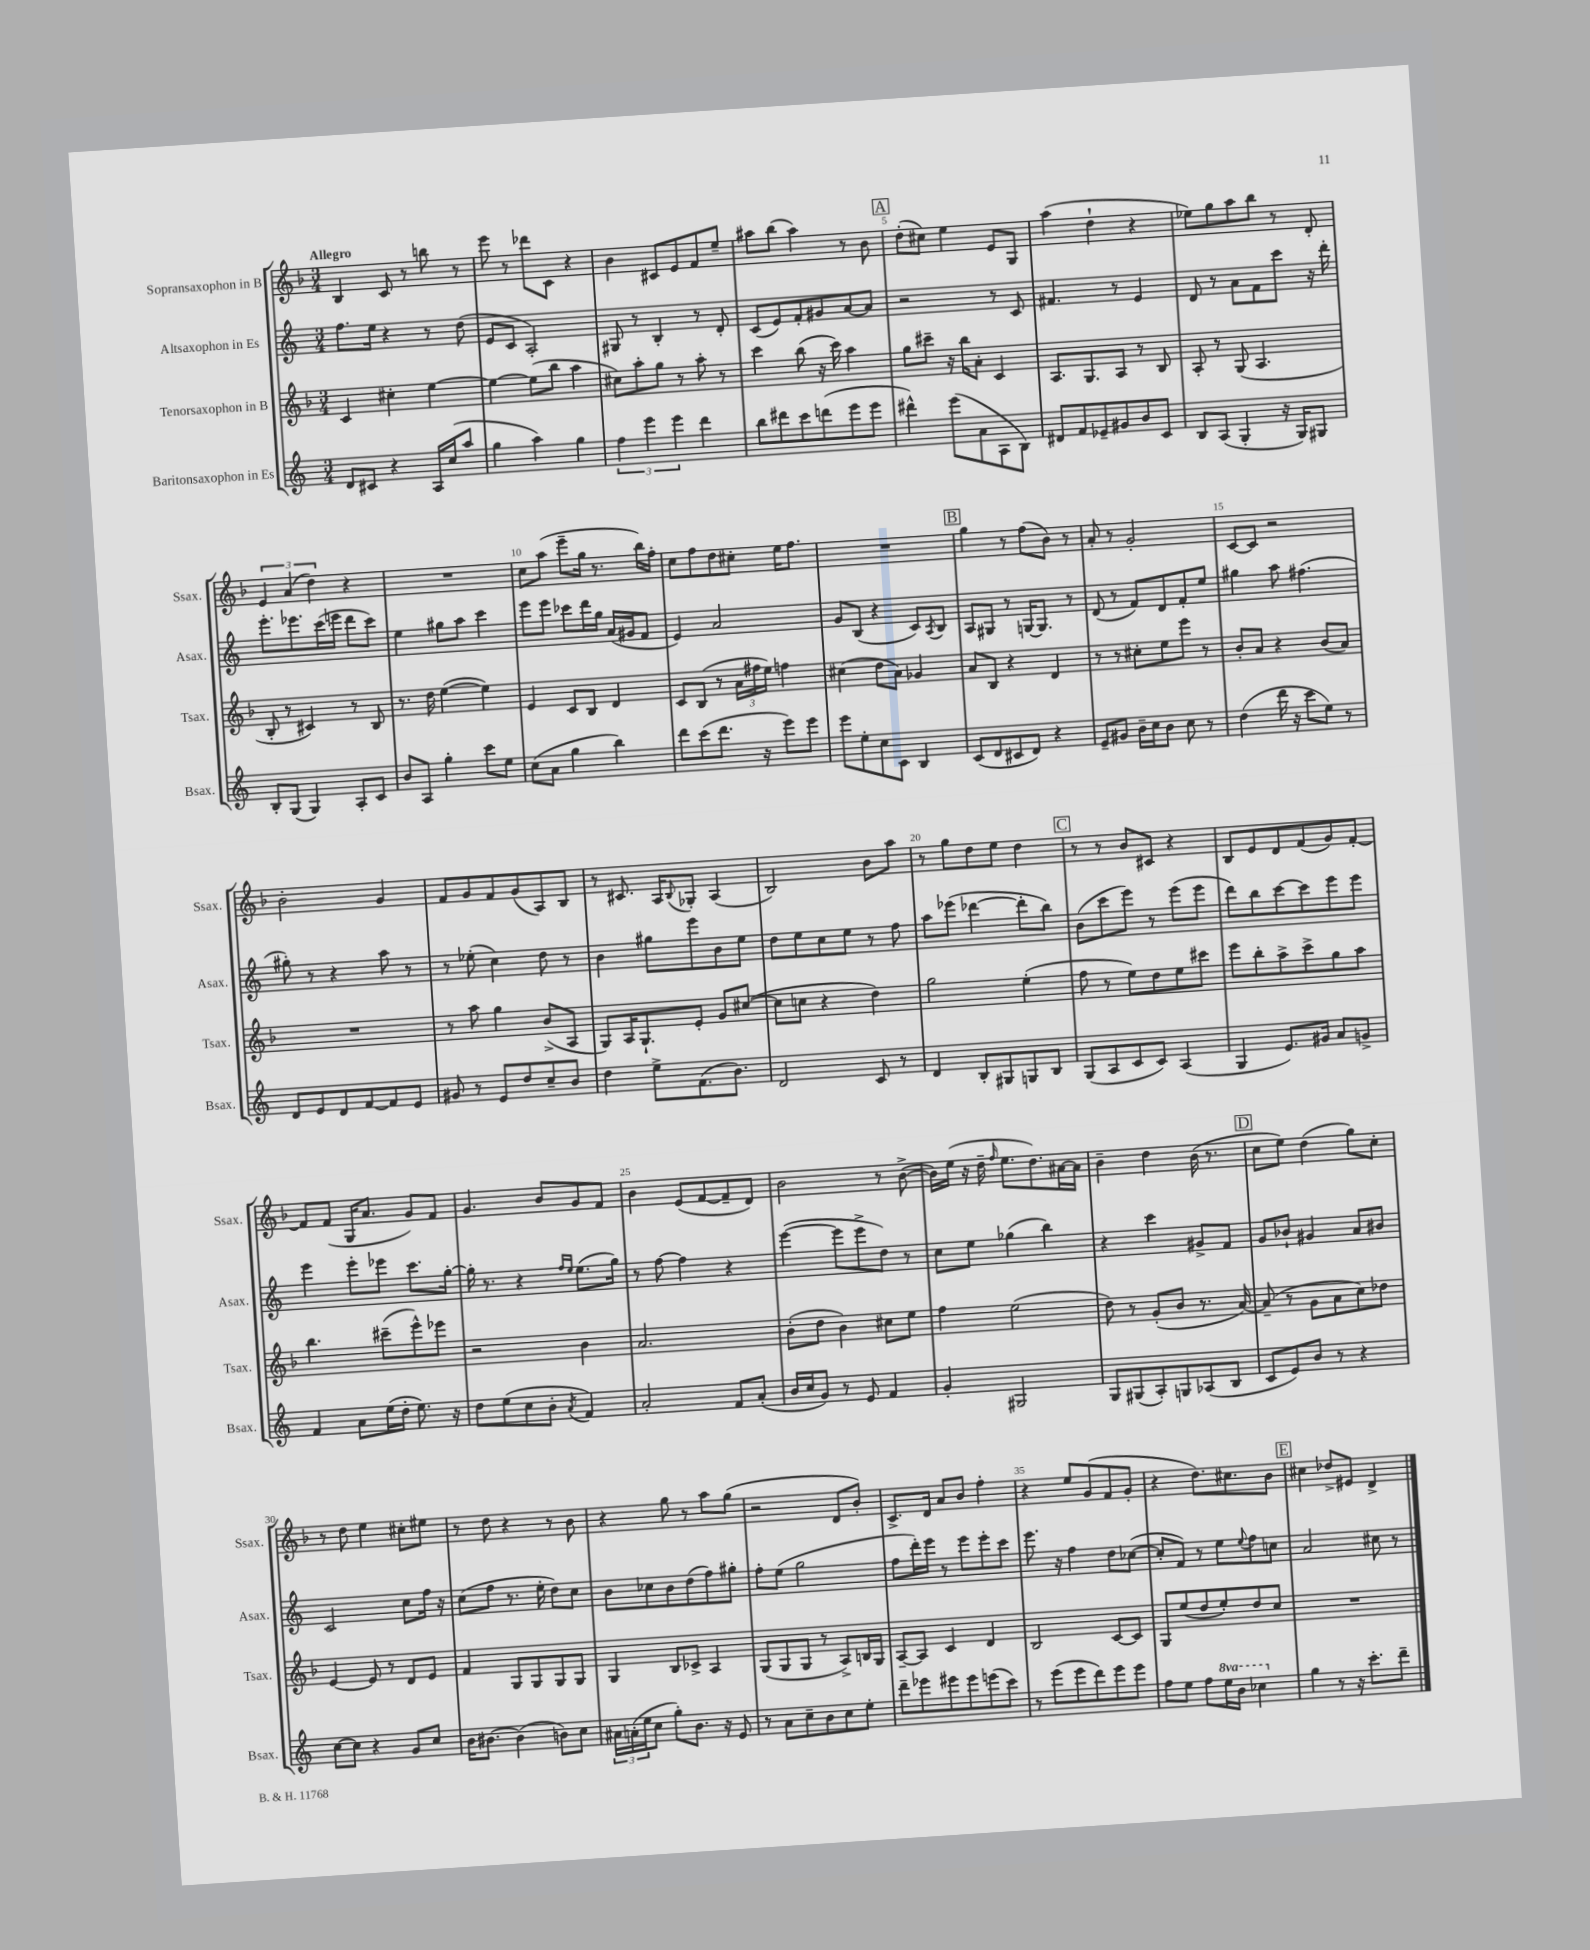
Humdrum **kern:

**kern	**kern	**kern	**kern
*staff4	*staff3	*staff2	*staff1
*clefG2	*clefG2	*clefG2	*clefG2
*k[]	*k[b-]	*k[]	*k[b-]
*M3/4	*M3/4	*M3/4	*M3/4
8d	4c	8.ff	4B-
8c#	.	.	.
.	.	16ee	.
4r	4cc#'	4r	8c
.	.	.	8r
16A	[4ee	8r	8bb
(16cc	.	.	.
8aa	.	(8dd	8r
=	=	=	=
4gg	4ee_	8e	8eee
.	.	8c	8r
4aa)	(8ee]	2A')	8ddd-
.	8bb-	.	8c
4gg	4aa	.	4r
=	=	=	=
6ff	8cc#)	8G#	4b-
.	8aa'	8r	.
6eee	.	.	.
.	8gg	4B'	8c#
6eee	.	.	.
.	8r	.	8e
4ddd	8aa'	8r	8f
.	8r	8d'	8ee~
=	=	=	=
8bb	4ccc	(8c	8aa#
8ddd#	.	8e)	(8bb-
8ccc	(8bb-	8f'	4aa#)
(8ddd	16r	8g#	.
.	16ccc)	.	.
8eee	4aa	[8a	8r
8eee	.	8a]	8b-
=	=	=	=
4ddd#^^)	8gg	2r	(8dd'
.	8ccc#~	.	8cc#)
(8eee	16r	.	4ee
.	16bb-	.	.
8a	8a'	.	.
8A	4c	8r	8e
8B)	.	8c	8G
=	=	=	=
8d#	8.A	4.f#	(4aa
8f	.	.	.
.	8.G	.	.
8e-~	.	.	4dd`
8g#	8A	8r	.
8b	8r	4e	4r
8c	8B-	.	.
=	=	=	=
8B	8A'	8d	8ee-)
(8A	8r	8r	8gg
4G'	(8G	8a	8aa
.	4.A	8f	8bb-
16r	.	8ccc	8r
16G)	.	.	.
8G#	.	16r	8d'
.	.	16ddd'	.
=	=	=	=
8B'	8B-'	8.eee'	6e
(8G	8r	.	.
.	.	.	(6a
.	.	8.eee-	.
4G)	4c#)	.	.
.	.	.	6dd)
.	.	(16ccc	.
.	.	16eee	.
8A'	8r	8ddd	4r
8c	8B-	8ccc)	.
=	=	=	=
8b	8.r	4ee	2.r
8A	.	.	.
.	16dd	.	.
4gg'	([4ee	8gg#	.
.	.	8aa	.
8ccc	4ee])	4ccc	.
8ee	.	.	.
=	=	=	=
(8cc	4e	8eee	8cc
8a	.	8eee	(8aa
4gg	8c	8ccc-	8eee~
.	8B-	16ddd	16gg
.	.	16gg	8.r
4bb)	4d	(16a	.
.	.	16g#	.
.	.	8f	16bb-)
.	.	.	16ff'
=	=	=	=
8ddd	8c	4e)	8cc
(8ccc	(8B-	.	8ff
8.ddd	8r	2a	8dd
.	24a	.	8cc#'
.	24ff#	.	.
16r	.	.	.
.	24ee)	.	.
8eee)	4ff	.	16ee
.	.	.	8.ff
8eee	.	.	.
=	=	=	=
8eee	(4cc#	8g	2.r
8ee'	.	(8B	.
8cc	8dd	4r	.
8c	8a)	.	.
4B	4g-	8c)	.
.	.	8qA	.
.	.	8B	.
=	=	=	=
(8c	8a	8A	4gg
8d	8B-	8G#	.
8c#	4r	8r	8r
8d)	.	[16G	(8ff
.	.	8.G]	.
4r	4d	.	8b-)
.	.	8r	8r
=	=	=	=
8e~	8r	(8d	8a'
8g#	8r	8r	8r
16b~	8cc#'	8f)	2g'
16cc	.	.	.
8b	8ee	8d	.
8cc	8eee	8f'	.
8r	8r	8ee	.
=	=	=	=
(4dd	8b-'	4gg#	[8c
.	8a	.	8c]
16ddd	4r	8aa	2r
16r	.	.	.
8ccc	.	(4.ff#	.
8ee)	(8b-	.	.
8r	8a)	.	.
=	=	=	=
8d	2.r	8gg#')	2b-'
8e	.	8r	.
8d	.	4r	.
[8f	.	.	.
8f]	.	8aa	4g
8e	.	8r	.
=	=	=	=
8g#	8r	8r	8f
8r	8aa	(8ee-'	8g
8e	4gg	4cc)	8f
8dd	.	.	(8g
8cc~	(8b-^	8dd	8A)
8b	8A	8r	8B-
=	=	=	=
4dd	8G)	4b	8r
.	16A	.	8.c#
.	8.G`	.	.
8ee^	.	8gg#	.
.	.	.	16A
.	.	.	8qqB-
(8.f	8e'	8eee	8G-'
.	8g	8b	(4A
8.b)	.	.	.
.	([8cc#	8ee	.
=	=	=	=
2d	8cc#]	8dd	2B-)
.	8cc	8ee	.
.	4r	8cc	.
.	.	8ee	.
8c	4dd)	8r	8b-
8r	.	8ff	8aa
=	=	=	=
4d	2gg	8aa	8r
.	.	(8eee-	8gg
8B'	.	[4ddd-	8dd
8G#	.	.	8ee
8G	(4ee'	8ddd-']	4dd
8B	.	8bb)	.
=	=	=	=
(8G	8ff	(8b	8r
8A	8r	8ccc	8r
8c	8ee)	8eee)	8b-
8c)	8dd	8r	8c#
(4A	8ee	(8eee	4r
.	8ccc#	8eee	.
=	=	=	=
4G	8eee	8ddd)	8B-
.	8bb-'	8bb	8e
8.e)	8aa^	[8ccc	8d
.	8ccc^	8ccc]	(8f
16g#	.	.	.
8a	8gg	8eee	8g)
8g^	8aa	8eee	[8f'
=	=	=	=
4f	4.bb-	4eee	8f]
.	.	.	(8f
8a	.	8eee'	16G
.	.	.	8.a
(16ee	(8ccc#~	8eee-	.
16dd'	.	.	.
8.ee)	8eee^^)	8.ccc	8g)
.	8eee-	.	8f
16r	.	[16gg'	.
=	=	=	=
8dd	2r	16gg']	4.g
.	.	8.r	.
(8ee	.	.	.
8cc	.	4r	.
8b'	.	.	8b-
.	.	16qqff	.
8qa	.	16qqee	.
4f)	4b-	(8.ee	8g
.	.	.	8f
.	.	16gg)	.
=	=	=	=
2a'	2.a	8r	4b-
.	.	[8ff	.
.	.	4ff]	(8e
.	.	.	[8f
8f	.	4r	8f~]
(8a'	.	.	8d)
=	=	=	=
16b	(8b-'	([4eee	2b-
16cc	.	.	.
8g)	8dd	.	.
8r	4b-)	8eee]	.
8e	.	8eee^	.
4f	8cc#	8dd)	8r
.	8ee	8r	([8b-^
=	=	=	=
4g'	4ff	8cc	16b-])
.	.	.	(16ee
.	.	8ee	16r
.	.	.	16dd~
.	.	.	16qqff
2G#	(2ee	(4gg-	8.ee
.	.	.	8.dd)
.	.	4bb)	.
.	.	.	[16a#
.	.	.	16a#]
=	=	=	=
8G	8dd)	4r	4b-~
(8G#	8r	.	.
8A')	(8g'	4ccc	4dd
8G	8b-	.	.
(8A-	8.r	8g#^	(16b-
.	.	.	8.r
8B	.	8f	.
.	[16a)	.	.
=	=	=	=
8c	(8a~]	8g	8cc
8e)	8r	8b-`	8ee)
8b	8g	4g#	(4dd
8r	8a	.	.
4r	8cc)	8a	8gg)
.	8dd-	8b#	8cc'
=	=	=	=
[8cc	[4e	2c	8r
8cc]	.	.	8dd
4r	8e]	.	4ee
.	8r	.	.
8g	8d	8cc	8cc#'
8cc	8e	16ff	8ee#
.	.	16r	.
=	=	=	=
16b	4f	(8cc	8r
[8.b#	.	.	.
.	.	8ff	8dd
(4b#]	8G	8.r	4r
.	8G	.	.
.	.	16ee'	.
8b)	8G	8dd)	8r
8cc	8G	8cc	8b-
=	=	=	=
24a#	4G	8b	4r
(24a'	.	.	.
24ee	.	.	.
8cc	.	8cc-	.
8gg')	8B-	8b	8gg
8.b	8c-^	(8dd	8r
.	4A	8ff)	8aa
16r	.	.	.
8e	.	8gg#'	(8gg
=	=	=	=
8r	(8G	8ff'	2r
8a	8G	(8ee	.
8cc~	8G	2gg	.
8b	8r	.	.
8cc	8A^)	.	8d
8ee'	16B	.	8b-')
.	16G	.	.
=	=	=	=
8ddd~	[8A~	8ff	8.c^
8eee-	8A]	16ddd')	.
.	.	16eee	16d
8eee#	4c	8r	8a
8eee#	.	8eee	8b-
(8eee	4d	8eee'	4ff'
8ccc)	.	8ccc	.
=	=	=	=
8r	2B-	8.eee	4r
(8eee	.	.	.
.	.	16r	.
8eee	.	4ff	8ee
8ddd)	.	.	(8g
8eee	[8c	8dd	8f
8eee	8c]	([8cc-	8g'
=	=	=	=
8ff	8G	8cc-']	4r
8ee	(8ee	8f)	.
8ff	8dd	8r	8.dd)
16eee	8ee')	8ee	.
16bb	.	.	8.cc#
.	.	8qqee	.
4ccc-	8dd	8ff	.
.	8cc	8cc	8b-
=	=	=	=
4gg	2.r	2a	4cc#
8r	.	.	8dd-^
16r	.	.	8e#
8.ccc'	.	.	.
.	.	8cc#	4d^
8ddd~	.	8r	.
==	==	==	==
*-	*-	*-	*-
